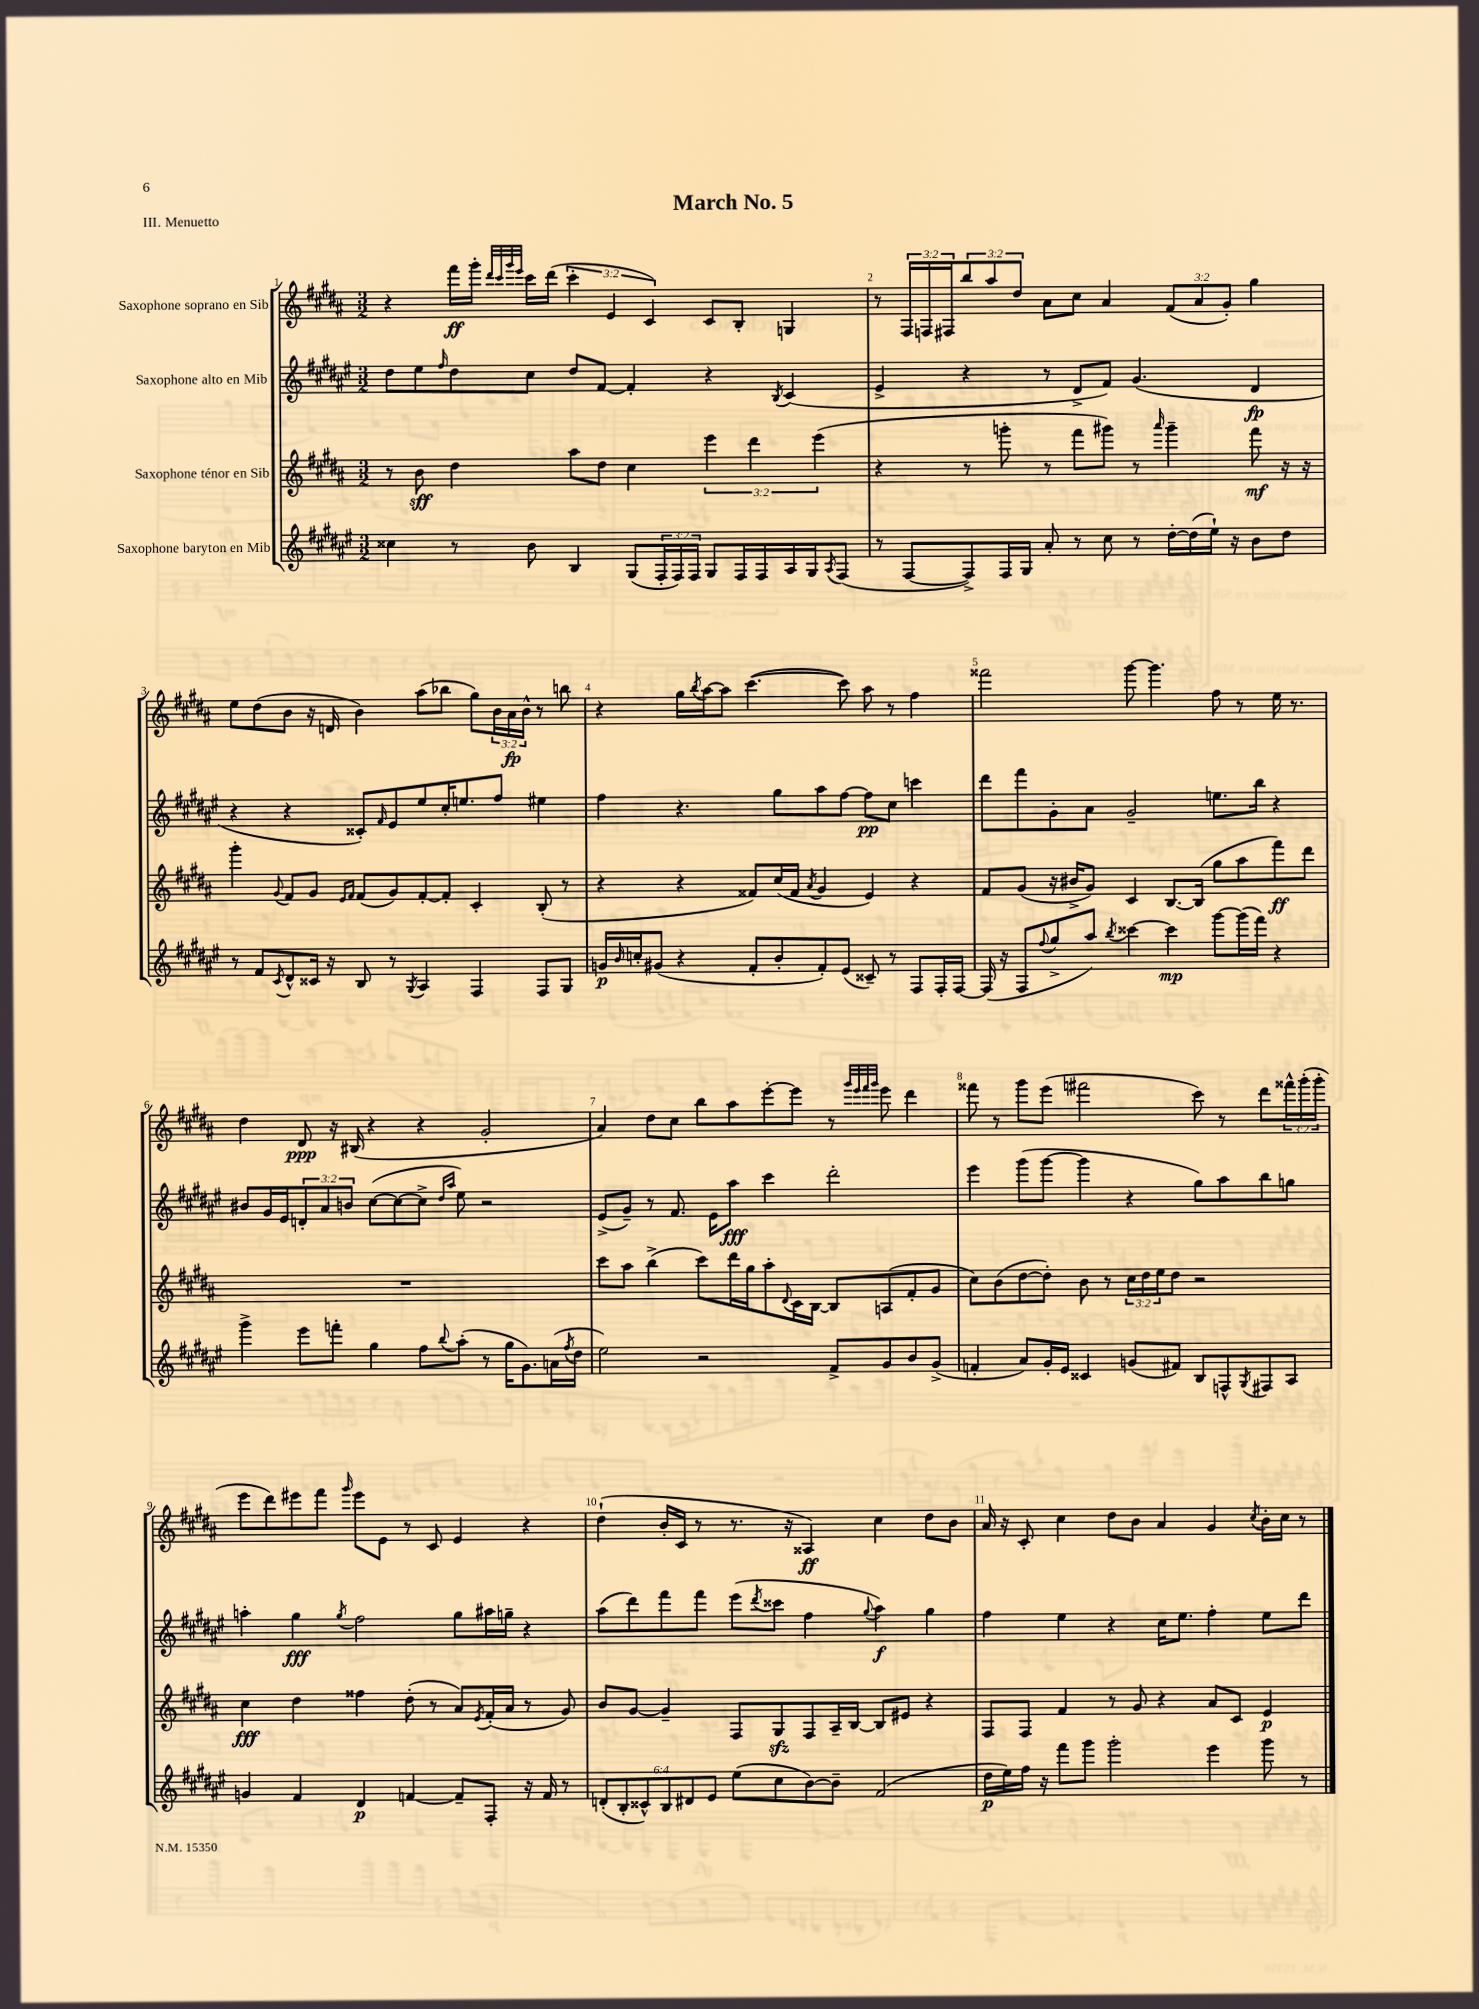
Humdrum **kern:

**kern	**kern	**kern	**kern
*staff4	*staff3	*staff2	*staff1
*clefG2	*clefG2	*clefG2	*clefG2
*k[f#c#g#d#a#e#]	*k[f#c#g#d#a#]	*k[f#c#g#d#a#e#]	*k[f#c#g#d#a#]
*M3/2	*M3/2	*M3/2	*M3/2
4cc##\	8r	8dd#\L	4r
.	8b\	8ee#\	.
.	.	16qqff#/	.
8r	4dd#\	8dd#\	16fff#\LL
.	.	.	16ggg#'\JJ
.	.	.	32qqddd#/LLL
.	.	.	32qqccc#/
.	.	.	32qqggg#/
.	.	.	32qqeee/JJJ
8b\	.	8cc#\J	16ccc#\LL
.	.	.	(16ddd#\JJ
4B/	8aa#\L	8dd#/L	6ccc#'\
.	8dd#\J	[8f#/J	.
.	.	.	6e/
(8G#/L	4cc#\	4f#'/]	.
.	.	.	6c#/)
24F#'/L	.	.	.
24F#/)	.	.	.
24F#/JJ	.	.	.
8G#/L	6eee\	4r	8c#/L
16F#/L	.	.	8B'/J
.	6ddd#\	.	.
16F#/	.	.	.
.	.	8qB/	.
16A#/	.	(4c#/	4G/
16G#/J	.	.	.
.	(6eee\	.	.
8qA#/	.	.	.
(8F#/J	.	.	.
=	=	=	=
8r	4r	4e#^/	8r
[8F#/L	.	.	24F#/LL
.	.	.	24F/
.	.	.	24F#/J
8F#^/])	8r	4r	12bb/
.	.	.	12aa#/
16F#/L	8ggg'\	.	.
.	.	.	12dd#/J
16G#/JJ	.	.	.
8a#'/	8r	8r	8a#\L
8r	8fff#\L	8d#^/L	8cc#\J
8cc#\	8ggg#\J)	8f#/J)	4a#/
8r	8r	(4.g#/	.
.	16qqaaa#/	.	.
[16dd#'\LL	4ggg#~\	.	(12f#/L
(16dd#\]	.	.	.
.	.	.	12a#/
16ee#`\JJ)	.	.	.
.	.	.	12g#'/J)
16r	.	.	.
8b\L	8fff#\	4d#/	4gg#\
8dd#\J	16r	.	.
.	16r	.	.
=	=	=	=
8r	4ggg#'\	4r	8ee\L
8f#/L	.	.	(8dd#\
8qc#/	8qqg#/	.	.
8d#^^/	8f#/L	4r	8b\J
16c##/Jk	8g#/J	.	16r
16r	.	.	16d/
.	16qqe/LL	.	.
.	16qqf#/JJ	.	.
8B/	(8f#/L	8c##'/L)	4b\)
.	.	16qqf#/	.
8r	8g#/)	8e#/	.
8qG#/	.	.	.
4A#/	[8f#'/	8ee#/	(8aa#\L
.	8f#'/]J	16cc#'/K	8bb-\J
.	.	8.ee/	.
4F#/	4c#'/	.	8gg#\L)
.	.	8ff#/J	24b\L
.	.	.	24a#\
.	.	.	24b^^\JJ
8F#/L	(8B'/	4ee#\	8r
8G#/J	8r	.	8bb\
=	=	=	=
16g/LL	4r	4ff#\	4r
16qqb/	.	.	.
16cc'/J	.	.	.
(8g#/J	.	.	.
4r	4r	4.r	16gg#\LL
.	.	.	8qbb/
.	.	.	[16aa#\J
.	.	.	8aa#\]J
8f#'/L	8f##/L)	.	([4.ccc#\
8b'/	(16cc#/L	8gg#\L	.
.	16f##/JJ	.	.
.	8qa#/	.	.
8f#'/)	4g#/	8aa#\	.
(8e#/J	.	[8ff#\J	8ccc#\])
8c##~/)	4e/)	8ff#\]L	8aa#\
8r	.	8cc#\J	8r
8F#/L	4r	4ccc\	4ff#\
16F#'/L	.	.	.
[16F#/JJ	.	.	.
=	=	=	=
(16F#/]	8f#/L	8ddd#\L	2fff##\
16r	.	.	.
8F#/L	(8g#/J	8fff#\	.
8qqff#/	.	.	.
8gg#^/	16r	8g#'\	.
.	16b#^/LK	.	.
8aa#/J)	8g#/J)	8a#\J	.
8qbb/	.	.	.
[4ccc##\	4c#/	2g#~/	[8ggg#\
.	.	.	4.ggg#\]
4ccc##\]	[8.B/L	.	.
.	(16B/]Jk	.	.
[8ggg#\L	8gg#\L	8.ee\L	8ff#\
(16ggg#\]L	8aa#\	.	8r
16fff#\JJ)	.	16bb\Jk	.
4r	8fff#\)	4r	16ee\
.	.	.	8.r
.	8ddd#\J	.	.
=	=	=	=
4ggg#^\	1.r	8b#/L	4dd#\
.	.	16g#/L	.
.	.	16e#/J	.
8eee#\L	.	12d'/	8d#/
.	.	12a#/	.
8fff'\J	.	.	16r
.	.	12b/J	.
.	.	.	(16B#/
4gg#\	.	([8cc#\L	4r
.	.	8cc#\_	.
8ff#\L	.	8cc#^\]J	4r
.	.	16qqdd#/LL	.
8qqbb/	.	16qqaa#/JJ	.
(8aa#'\J	.	8ee#\)	.
8r	.	2r	2g#'/
16gg#\LK	.	.	.
8.g#\)	.	.	.
(16a\L	.	.	.
8qff#/	.	.	.
16dd#\JJ	.	.	.
=	=	=	=
2ee#\)	8ccc#\L	(8e#^/L	4a#/)
.	8aa#\J	8g#~/J)	.
.	(4bb^\	8r	8dd#\L
.	.	8.f#/	8cc#\J
2r	8ccc#\L)	.	8bb\L
.	.	16e#\LK	.
.	16ddd#\L	8aa#\J	8aa#\
.	16gg#\J	.	.
.	8aa#'\	4ccc#\	[8eee'\
.	8qqd#/	.	.
.	16c#\L	.	8eee\]J
.	[16B\JJ	.	.
8f#^/L	8B/]L	2ddd#'\	8r
.	.	.	32qqggg#/LLL
.	.	.	32qqeee/
.	.	.	32qqfff#/
.	.	.	32qqggg#/JJJ
8g#/	(8A/	.	8eee\
8b/	8f#'/	.	4ddd#\
(8g#^/J	8g#/J	.	.
=	=	=	=
4f'/	8cc#\L)	4eee#\	8fff##\
.	(8b\	.	8r
8a#/L)	[8dd#\	(8ggg#\L	8ggg#\L
16g#'/L	8dd#'\]J)	[8ggg#\J	(8eee\J
16e#/JJ	.	.	.
4c##/	8b\	4ggg#\]	2fff#\
.	8r	.	.
(8g/L	24cc#\LL	4r	.
.	24dd#\	.	.
.	24ee\J	.	.
8f#/J)	8dd#\J	.	.
8B/L	2r	8gg#\L)	8ccc#\)
8F^^/	.	8aa#\	8r
8qG#/	.	.	.
8F#/	.	8bb\	8ddd#\L
8A#/J	.	8gg\J	24fff##^^\L
.	.	.	(24ggg#'\
.	.	.	24ggg#'\JJ
=	=	=	=
4g/	4cc#\	4aa'\	8eee\L
.	.	.	8ddd#\)
4f#/	4dd#\	4gg#\	8eee#\
.	.	.	8fff#\J
.	.	8qgg#/	16qqggg#/
4d#/	4ff##\	2ff#\	8eee#\L
.	.	.	8e\J
[4f/	(8dd#'\	.	8r
.	8r	.	8c#/
8f~/]L	8a#/L)	8gg#\L	4e/
.	8qe/	.	.
8F#'/J	(16f#'/L	16aa#\L	.
.	16a#/JJ	16gg~\JJ	.
16r	8r	4r	4r
16f/	.	.	.
8r	8g#/)	.	.
=	=	=	=
(12d'/L	8b/L	(8aa#\L	(4dd#`\
12B'/	.	.	.
.	[8g#/J	8ddd#\)	.
12c##^^/)	.	.	.
12B/	4g#~/]	8fff#\	16b'/LL
.	.	.	16c#/JJ
12d#/	.	.	.
.	.	8fff#\J	8r
12e#/J	.	.	.
(8ee#\L	8F#/L	(8eee#\L	8.r
.	.	8qddd#/	.
8cc#\	8G#/	8ccc##\J	.
.	.	.	16r
[8b\)	8F#/	4ff#\	4A##/)
8b~\]J	16A#~/L	.	.
.	[16B/JJ	.	.
.	.	8qqgg#/	.
(2f#/	8B/]L	4aa#\)	4cc#\
.	8e#/J	.	.
.	4r	4gg#\	8dd#\L
.	.	.	8b\J
=	=	=	=
16dd#\LL	8F#/L	4ff#\	16a#/
16ee#\)	.	.	16r
16ff#\JJ	8F#/J	.	8c#'/
16r	.	.	.
8fff#\L	4f#/	4ee#\	4cc#\
8ggg#\J	.	.	.
2ggg#'\	8r	4r	8dd#\L
.	8g#/	.	8b\J
.	4r	16cc#\LK	4a#/
.	.	8.ee#\J	.
4eee#\	8a#/L	4ff#'\	4g#/
.	8c#/J	.	.
.	.	.	8qcc#/
8ggg#\	4e/	8ee#\L	16b'\LL
.	.	.	16cc#\JJ
8r	.	8ddd#\J	8r
==	==	==	==
*-	*-	*-	*-
